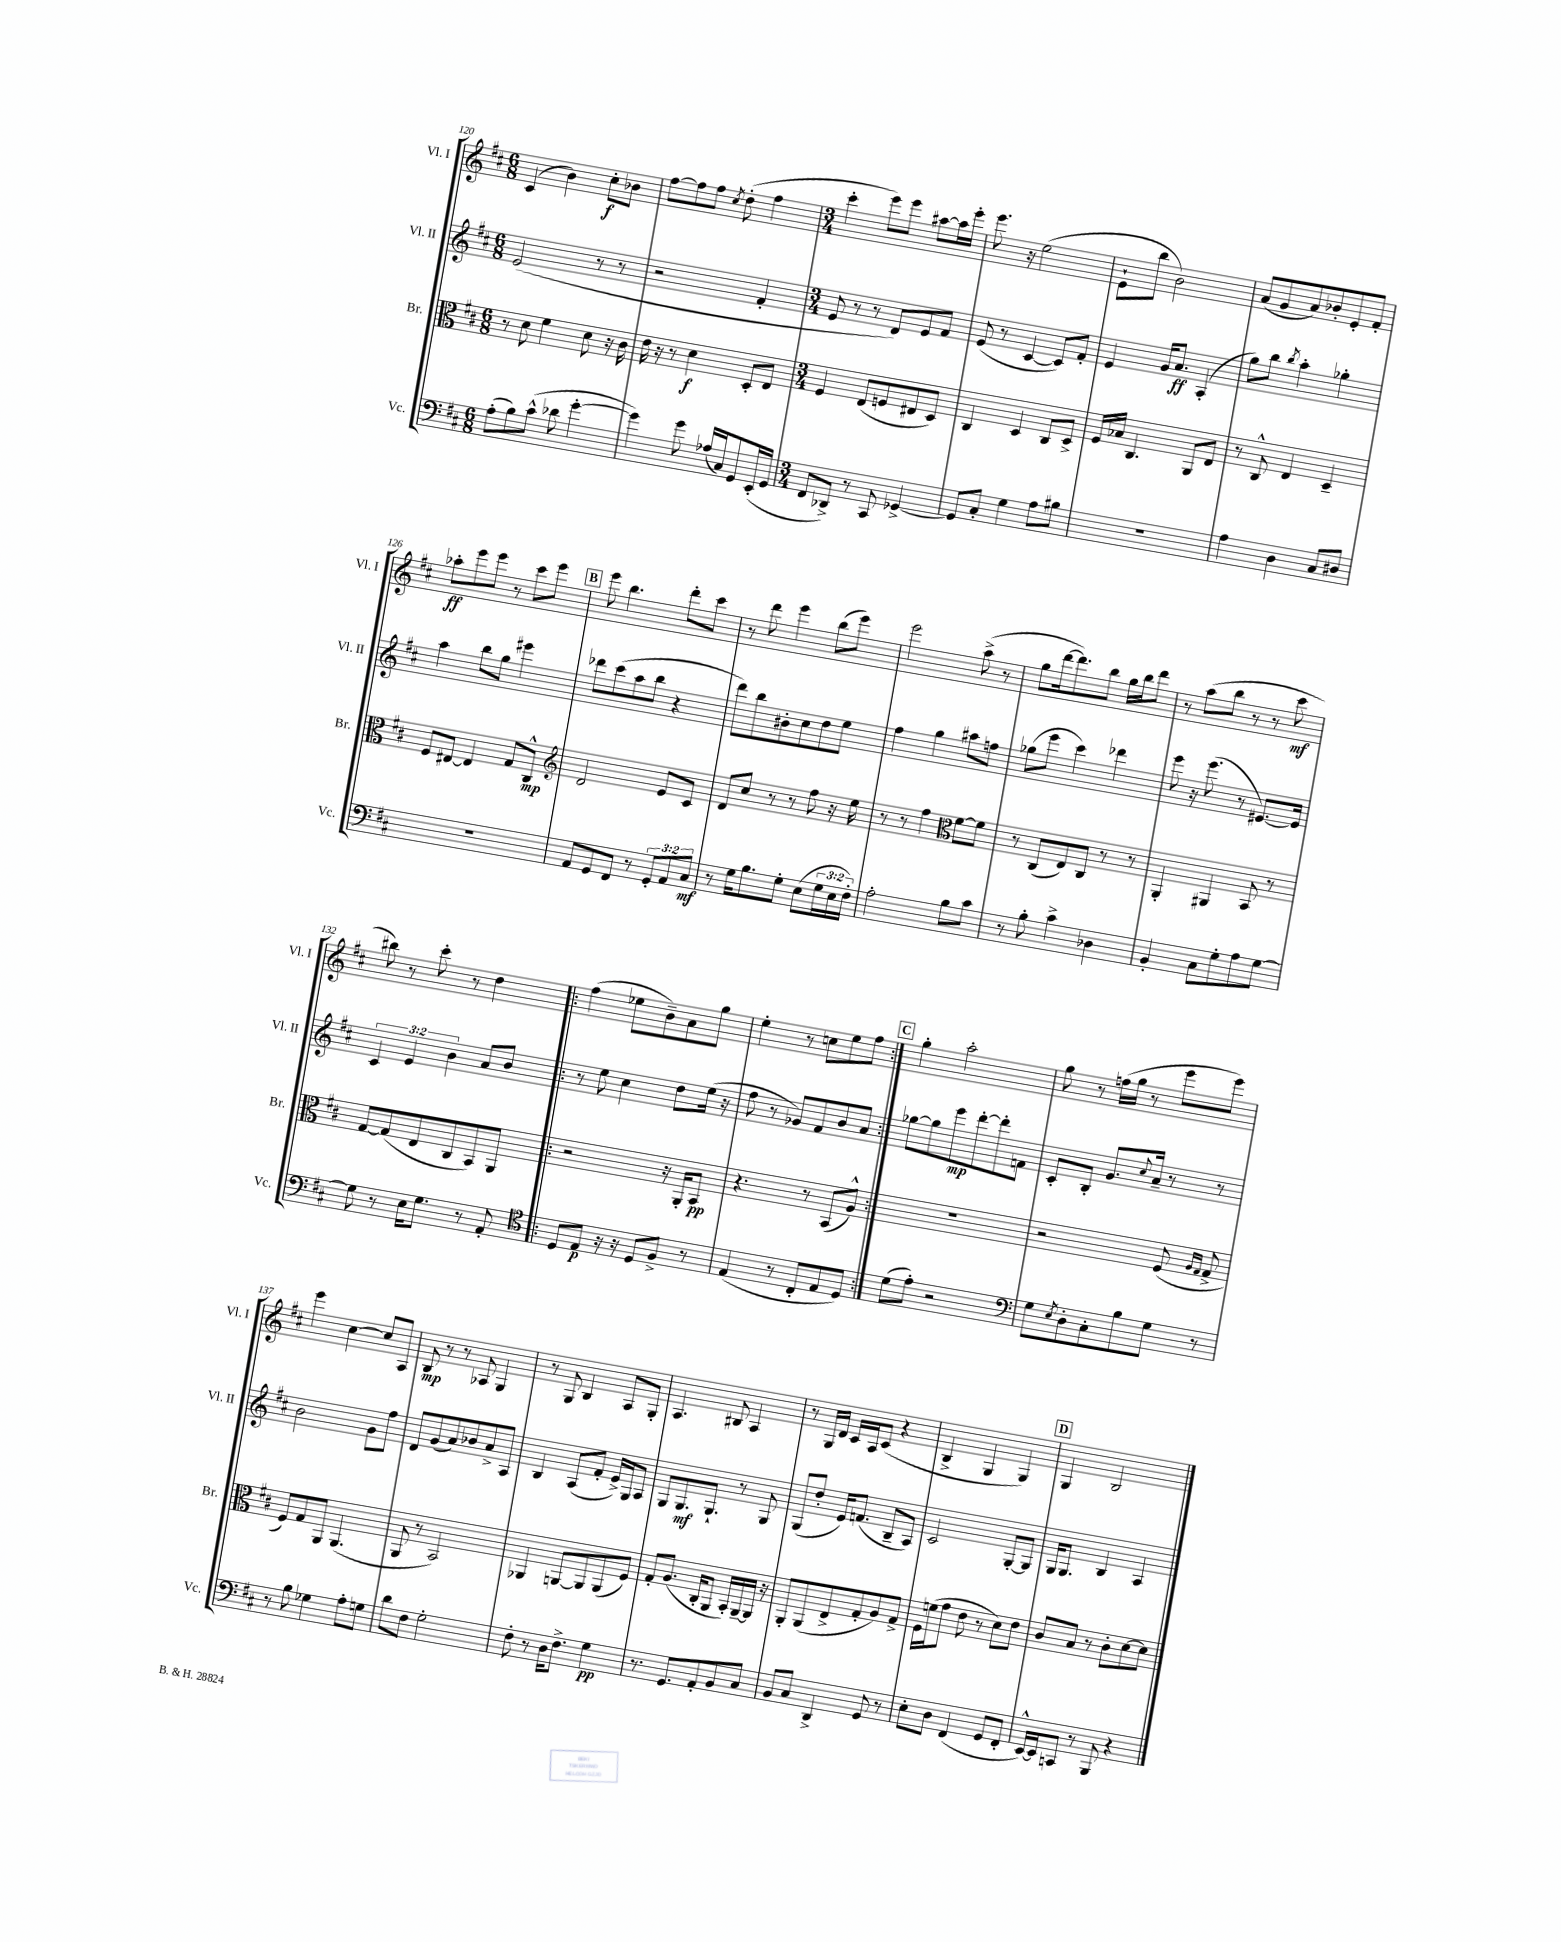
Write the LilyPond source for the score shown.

<<
\new StaffGroup <<
\new Staff = "s0" \with { instrumentName = "Vl. I" shortInstrumentName = "Vl. I" } {
    \clef treble \key d \major \numericTimeSignature \time 6/8
    cis'4( b'4) cis''8-.\f bes'8 |
    fis''8~ fis''8 fis''8 \acciaccatura { cis''8 } d''8-.( fis''4 |
    \numericTimeSignature \time 3/4 cis'''4-. e'''8) e'''8 ais''8~ ais''16 e'''16-. |
    e'''8. r16 e''2( |
    e'8-! b''8 b'2) |
    a'8( g'8 a'8) bes'8-. e'8-. fis'8-. |
    aes''8-.\ff e'''8 e'''8 r8 cis'''8 e'''8 |
    \mark \markup { \box "B" } e'''8 b''4. d'''8-. cis'''8 |
    r8 d'''8 e'''4 b''8( e'''8) |
    e'''2 a''8->( r8 |
    g''8 d'''16~ d'''8.) b''8 g''16 b''16 d'''8 |
    r8 a''8( b''8 r8 r8 cis'''8\mf |
    bis''8) r8 cis'''8-. r8 d''4 |
    \repeat volta 2 { fis''4( ees''8 b'8--) a'8 g''8 |
    e''4-. r8 c''8 e''8 fis''8 | }
    \mark \markup { \box "C" } g''4-. a''2-. |
    g''8 r8 f''16( g''16 r8 e'''8 e'''8) |
    e'''4 cis''4~ cis''8 a8 |
    b8\mp r8 r8 aes8 g4 |
    r8 g8 b4 a8 g8-. |
    a4. bis8 a4 |
    r8 g16 d'16 cis'16 a16 cis'8( r4 |
    b4-> g4 g4) |
    \mark \markup { \box "D" } g4 b2 \bar "|." |
}
\new Staff = "s1" \with { instrumentName = "Vl. II" shortInstrumentName = "Vl. II" } {
    \clef treble \key d \major \numericTimeSignature \time 6/8 \override Staff.TupletNumber.text = #tuplet-number::calc-fraction-text
    e'2( r8 r8 |
    r2 fis'4-. |
    \numericTimeSignature \time 3/4 e'8 r8 r8 d'8) e'8 fis'8 |
    e'8( r8 cis'4~ cis'8) fis'8-. |
    e'4 g'16 a'8.\ff a4-.( |
    g''8) b''8 \acciaccatura { b''8 } a''4-. ges''4-. |
    a''4 b''8 g''8 eis'''4 |
    \mark \markup { \box "B" } des'''8 cis'''8( a''8 b''8 r4 |
    d'''8) b''8 bis'8-. cis''8 d''8 e''8 |
    fis''4 g''4 ais''8 f''8 |
    ges''8( e'''8 cis'''4) des'''4 |
    e'''8 r16 e'''8.( r8 eis'8.~) eis'16 |
    \tuplet 3/2 { cis'4 e'4 b'4 } a'8 b'8 |
    \repeat volta 2 { r8 e''8 cis''4 d''8 e''16( r16 |
    fis''8 r8 ges'8) fis'8 b'8 a'8 | }
    \mark \markup { \box "C" } ges''8~ ges''8 e'''8\mp d'''8~-. d'''8-. f'8 |
    cis'8-. b8-. g'8. \appoggiatura { cis''8 } a'16-- r8 r8 |
    b'2 g'8 fis''8 |
    d'8 g'8( a'8) bes'8 a'8-> a8 |
    b4 a8( fis'8-. e'16->) g16 a8 |
    g8 g8.\mf g8.-! r8 g8 |
    g8( d''8-. e'16) f'8.( b8-- a8) |
    cis'2 g8~-. g8 |
    \mark \markup { \box "D" } g16 g8. b4 a4 \bar "|." |
}
\new Staff = "s2" \with { instrumentName = "Br." shortInstrumentName = "Br." } {
    \clef alto \key d \major \numericTimeSignature \time 6/8
    r8 d'8 fis'4 d'8 r16 cis'16 |
    e'16 r16 r8 d'4\f d8-. e8 |
    \numericTimeSignature \time 3/4 fis4 e8( f8 eis8 d8) |
    cis4 d4 cis8 d8-> |
    fis16 bes16 cis4. a,8 e8 |
    r8 cis8-^ e4 d4-- |
    fis8 eis8~ eis4 g8 cis8-^\mp |
    \mark \markup { \box "B" } \clef treble d'2 e'8 cis'8 |
    d'8 cis''8 r8 r8 fis''8 r16 e''16 |
    r8 r8 fis''4 \clef alto fis'8~ fis'8 |
    r8 cis8( e8) cis8 r8 r8 |
    a,4-. ais,4 b,8 r8 |
    g8~ g8( e8 cis8 b,8) a,8 |
    \repeat volta 2 { r2 r16 a,16-. b,8\pp |
    r4. r8 b,8( a8-^) | }
    \mark \markup { \box "C" } R2. |
    r2 fis8( \grace { a16 g16 } g8-> |
    fis8) g8 a,8 a,4.( |
    a,8 r8 b,2) |
    aes,4 a,8~ a,8 a,8( fis8) |
    g8-. a8.( cis16-. a,8 b,16-.) a,16~-- a,16 r16 |
    a,8-. a,8( e8-> g8-. a8) g8-> |
    fis16 f'16( g'8 e'8 r8 d'8) e'8 |
    \mark \markup { \box "D" } cis'8 b8 r8 cis'8-. d'8~ d'8 \bar "|." |
}
\new Staff = "s3" \with { instrumentName = "Vc." shortInstrumentName = "Vc." } {
    \clef bass \key d \major \numericTimeSignature \time 6/8 \override Staff.TupletNumber.text = #tuplet-number::calc-fraction-text
    a8-.( b8) cis'8-^( des'8 g'4~-. |
    g'4) g'8 aes16( cis16) g,8 e,16-.( g,16 |
    \numericTimeSignature \time 3/4 fis,8 des,8->) r8 cis,8 ges,4~-> |
    ges,8 cis8-. g4 a8 bis8 |
    R2. |
    a4 d4 cis8 dis8 |
    R2. |
    \mark \markup { \box "B" } a,8 g,8 fis,8 r8 \tuplet 3/2 { g,8-. a,8 cis8\mf } |
    r8 g16 b8. g8-. e8( \tuplet 3/2 { g16 e16 fis16-.) } |
    a2-. b8 cis'8 |
    r8 b8-. cis'4-> des4 |
    b,4-. cis8 g8-. a8 g8~ |
    g8 r8 e16 g8. r8 a,8-. |
    \repeat volta 2 { \clef tenor d8 e8\p r16 r16 d8 fis8-> r8 |
    e4( r8 cis8-. e8 d8) | }
    \mark \markup { \box "C" } d'8( e'8-.) r2 |
    \clef bass g8 \acciaccatura { e8 } d8-. cis8-. b8 g8 r8 |
    r8 b8 ges4 a8-. g8 |
    d'8 fis8 g2-. |
    fis8-. r8 d16 fis8.-> g4\pp |
    r8. g,8. a,8-. b,8 cis8 |
    b,8 cis8 d,4-> g,8 r8 |
    e8-. d8 fis,4( g,8 fis,8-. |
    \mark \markup { \box "D" } e,16~-^) e,16 c,8 r8 b,,8 r4 \bar "|." |
}
>>
>>
\layout { \context { \Score currentBarNumber = #120 } }
